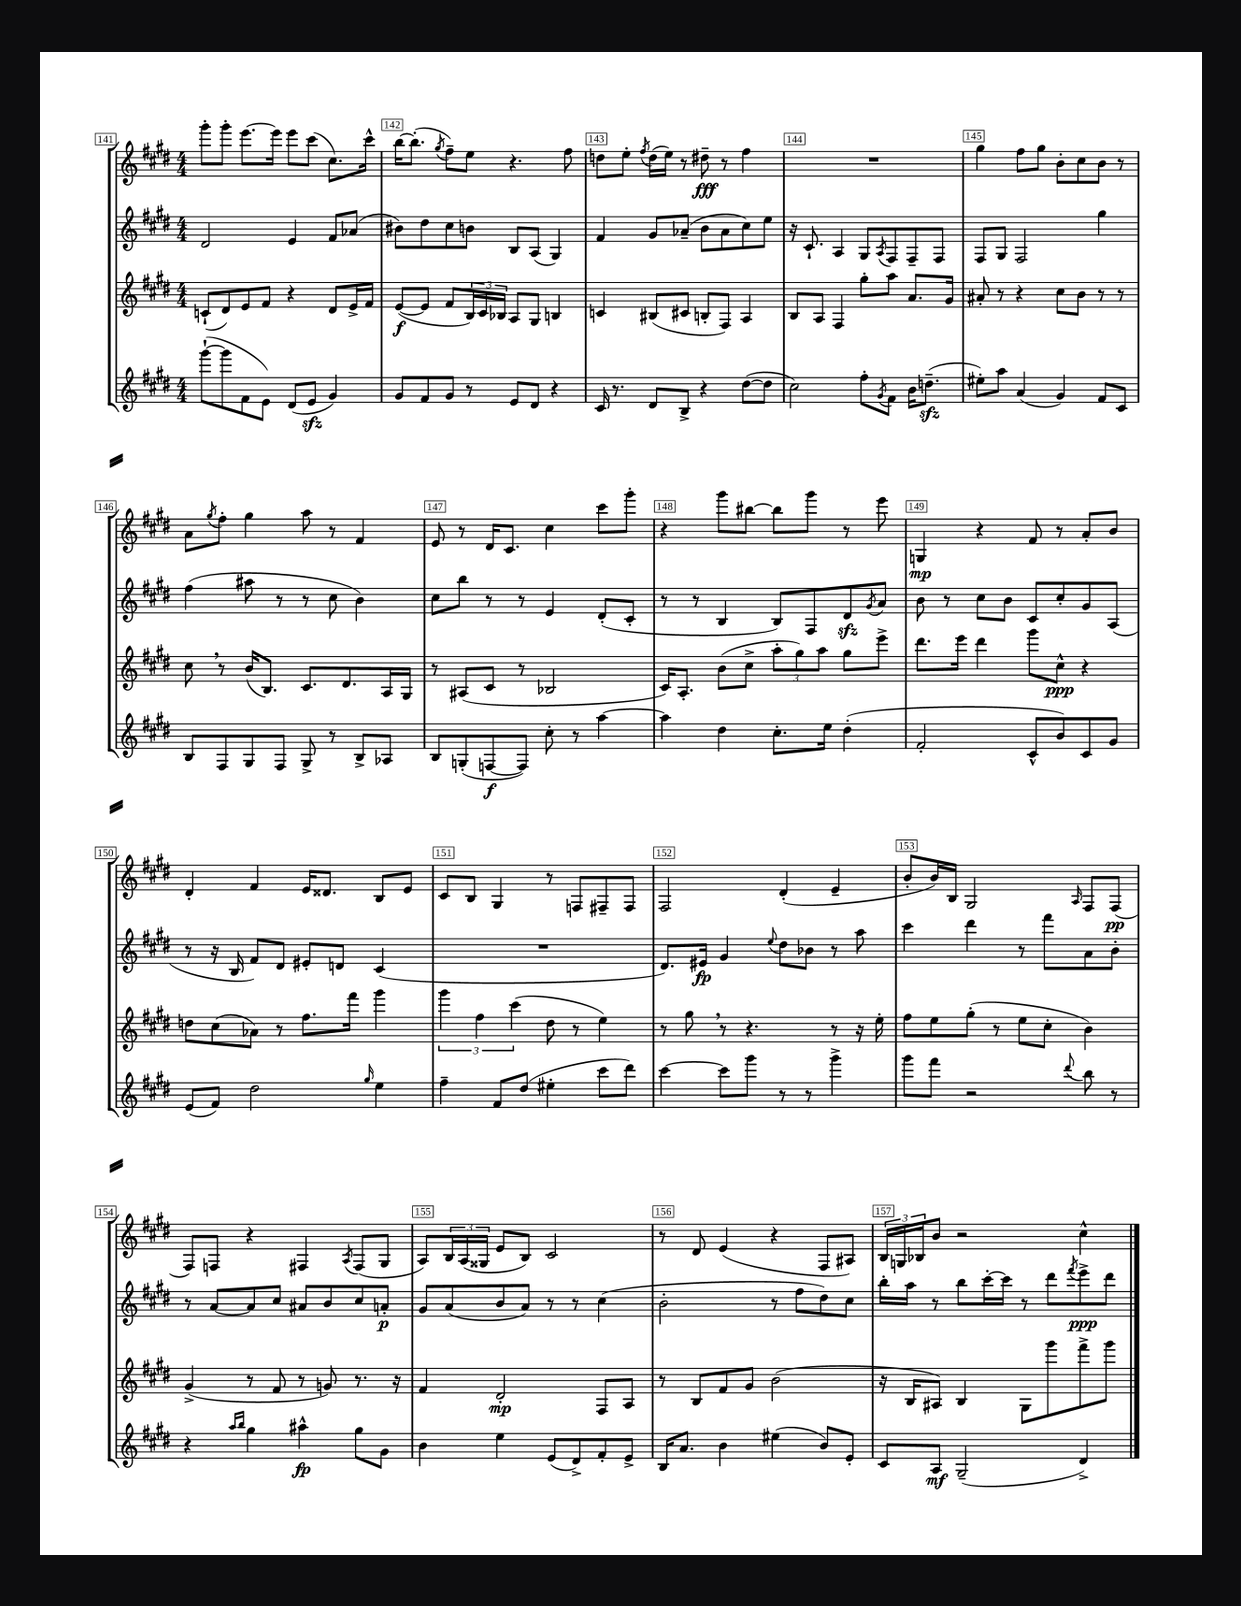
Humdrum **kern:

**kern	**dynam	**kern	**dynam	**kern	**dynam	**kern	**dynam
*part4	*part4	*part3	*part3	*part2	*part2	*part1	*part1
*staff4	*staff4	*staff3	*staff3	*staff2	*staff2	*staff1	*staff1
*clefG2	*	*clefG2	*	*clefG2	*	*clefG2	*
*k[f#c#g#d#]	*	*k[f#c#g#d#]	*	*k[f#c#g#d#]	*	*k[f#c#g#d#]	*
*M4/4	*	*M4/4	*	*M4/4	*	*M4/4	*
=141	=141	=141	=141	=141	=141	=141	=141
([8ggg#`\L	.	(8cn`/L	.	2d#/	.	8ggg#'\L	.
8ggg#\]	.	8d#/)	.	.	.	8ggg#'\J	.
8f#\	.	8e/	.	.	.	[8.eee\L	.
8e\J)	.	8f#/J	.	.	.	.	.
.	.	.	.	.	.	16eee\Jk]	.
(8d#/L	.	4r	.	4e/	.	8eee\L	.
8ezz/J	.	.	.	.	.	(8ccc#\J	.
4g#/)	.	8d#/L	.	8f#/L	.	8.cc#\L)	.
.	.	16e^/L	.	(8a-X/J	.	.	.
.	.	16f#/JJ	.	.	.	16ccc#^^\Jk	.
=142	=142	=142	=142	=142	=142	=142	=142
8g#/L	.	([8e/L	f	8b#X\L)	.	[16bb\KL	.
.	.	.	.	.	.	(8.bb'\J]	.
8f#/	.	8e/J]	.	8dd#\	.	.	.
.	.	.	.	.	.	8qgg#/	.
8g#/J	.	8f#/L	.	8cc#\	.	8ff#~\L)	.
8r	.	24B/L)	.	8bn\J	.	8ee\J	.
.	.	24c#/	.	.	.	.	.
.	.	24B-X/JJ	.	.	.	.	.
8e/L	.	8A/L	.	8B/L	.	4.r	.
8d#/J	.	8G#/J	.	(8A/J	.	.	.
4r	.	4Bn/	.	4G#/)	.	.	.
.	.	.	.	.	.	8ff#\	.
=143	=143	=143	=143	=143	=143	=143	=143
16c#/	.	4cn/	.	4f#/	.	8ddn\L	.
8.r	.	.	.	.	.	.	.
.	.	.	.	.	.	8ee'\J	.
.	.	.	.	.	.	8qff#/	.
8d#/L	.	(8B#X/L	.	8g#/L	.	(16dd\LL	.
.	.	.	.	.	.	16ee\JJ)	.
8B^/J	.	8c#X/J	.	(8a-X~/J	.	8r	.
4r	.	8Bn'/L	.	8b\L	.	8dd#X~\	fff
.	.	8F#/J)	.	8a-\	.	8r	.
([8dd#\L	.	4A/	.	8cc#\)	.	4ff#\	.
8dd#\J]	.	.	.	8ee\J	.	.	.
=144	=144	=144	=144	=144	=144	=144	=144
2cc#\)	.	8B/L	.	16r	.	1r	.
.	.	.	.	8.c#`/	.	.	.
.	.	8A/J	.	.	.	.	.
.	.	4F#/	.	4A/	.	.	.
8ff#'\L	.	8gg#'\L	.	8G#/L	.	.	.
8qg#/	.	.	.	8qA/	.	.	.
8f#\J	.	8aa\J	.	8F#/	.	.	.
16b\KL	.	8.a/L	.	8F#~/	.	.	.
(8.ddnzz~\J	.	.	.	.	.	.	.
.	.	.	.	8F#/J	.	.	.
.	.	16g#/Jk	.	.	.	.	.
=145	=145	=145	=145	=145	=145	=145	=145
8ee#X'\L)	.	8a#X'/	.	8F#/L	.	4gg#\	.
8aa\J	.	8r	.	8G#/J	.	.	.
(4a/	.	4r	.	2F#/	.	8ff#\L	.
.	.	.	.	.	.	8gg#\J	.
4g#/)	.	8cc#\L	.	.	.	8b'\L	.
.	.	8b\J	.	.	.	8cc#\	.
8f#/L	.	8r	.	4gg#\	.	8b\J	.
8c#/J	.	8r	.	.	.	8r	.
!!LO:LB:g=z
=146	=146	=146	=146	=146	=146	=146	=146
8B/L	.	8cc#,\	.	(4ff#\	.	8a\L	.
.	.	.	.	.	.	8qgg#/	.
8F#/	.	8r	.	.	.	8ff#'\J	.
8G#/	.	(16b/KL	.	8aa#X\	.	4gg#\	.
.	.	8.B/J)	.	.	.	.	.
8F#/J	.	.	.	8r	.	.	.
8G#^/	.	8.c#/L	.	8r	.	8aa\	.
8r	.	.	.	8cc#\	.	8r	.
.	.	8.d#/	.	.	.	.	.
8B^/L	.	.	.	4b\)	.	4f#/	.
8A-X/J	.	16A/L	.	.	.	.	.
.	.	16G#/JJ	.	.	.	.	.
=147	=147	=147	=147	=147	=147	=147	=147
8B/L	.	8r	.	8cc#\L	.	8e/	.
(8Gn'/	.	(8A#X/L	.	8bb\J	.	8r	.
[8Fn/	f	8c#/J	.	8r	.	16d#/KL	.
.	.	.	.	.	.	8.c#/J	.
8F/J])	.	8r	.	8r	.	.	.
8cc#'\	.	2B-X/	.	4e/	.	4cc#\	.
8r	.	.	.	.	.	.	.
[4aa\	.	.	.	(8d#'/L	.	8ccc#\L	.
.	.	.	.	8c#'/J	.	8ggg#'\J	.
=148	=148	=148	=148	=148	=148	=148	=148
4aa\]	.	16c#/KL)	.	8r	.	4r	.
.	.	8.A'/J	.	.	.	.	.
.	.	.	.	8r	.	.	.
4dd#\	.	(8b\L	.	4B/	.	8ggg#\L	.
.	.	8cc#^\J	.	.	.	[8bb#X\J	.
8.cc#'\L	.	12aa'\L	.	8B/L)	.	8bb#\L]	.
.	.	12gg#\)	.	.	.	.	.
.	.	.	.	8F#/	.	8ggg#\J	.
.	.	12aa\J	.	.	.	.	.
16ee\Jk	.	.	.	.	.	.	.
(4dd#'\	.	8gg#\L	.	8d#zz/	.	8r	.
.	.	.	.	8qg#/	.	.	.
.	.	8eee^\J	.	8a/J	.	8eee\	.
=149	=149	=149	=149	=149	=149	=149	=149
2f#'/	.	8.ddd#\L	.	8b\	.	4Gn/	mp
.	.	.	.	8r	.	.	.
.	.	16eee\Jk	.	.	.	.	.
.	.	4ddd#\	.	8cc#\L	.	4r	.
.	.	.	.	8b\J	.	.	.
8c#^^/L	.	8ggg#\L	.	8c#/L	.	8f#/	.
8b/)	.	8cc#^^\J	ppp	8cc#'/	.	8r	.
8c#/	.	4r	.	8g#/	.	8a'/L	.
8g#/J	.	.	.	(8A/J	.	8b/J	.
!!LO:LB:g=z
=150	=150	=150	=150	=150	=150	=150	=150
(8e/L	.	8ddn\L	.	8r	.	4d#'/	.
8f#/J)	.	(8cc#\	.	16r	.	.	.
.	.	.	.	16B/	.	.	.
2dd#\	.	8a-X\J)	.	8f#/L)	.	4f#/	.
.	.	8r	.	8d#/J	.	.	.
.	.	8.ff#\L	.	8e#X'/L	.	16e/KL	.
.	.	.	.	.	.	8.d##X/J	.
.	.	.	.	8dn/J	.	.	.
.	.	16fff#\Jk	.	.	.	.	.
16qqgg#/	.	.	.	.	.	.	.
4ee\	.	4ggg#\	.	(4c#/	.	8B/L	.
.	.	.	.	.	.	8e/J	.
=151	=151	=151	=151	=151	=151	=151	=151
4ff#~\	.	6ggg#\	.	1r	.	8c#/L	.
.	.	.	.	.	.	8B/J	.
.	.	6ff#\	.	.	.	.	.
8f#/L	.	.	.	.	.	4G#/	.
.	.	(6ccc#\	.	.	.	.	.
(8dd#/J	.	.	.	.	.	.	.
4ee#X'\	.	8dd#\	.	.	.	8r	.
.	.	8r	.	.	.	8Fn/L	.
8ccc#\L	.	4ee\)	.	.	.	8F#X~/	.
8ddd#\J)	.	.	.	.	.	8F#/J	.
=152	=152	=152	=152	=152	=152	=152	=152
[4ccc#\	.	8r	.	8.d#/L)	.	2F#/	.
.	.	8gg#,\	.	.	.	.	.
.	.	.	.	16e#X/Jk	fp	.	.
8ccc#\L]	.	8r	.	4g#/	.	.	.
8ggg#\J	.	4.r	.	.	.	.	.
.	.	.	.	8qqee/	.	.	.
8r	.	.	.	8dd#\L	.	(4d#'/	.
8r	.	.	.	8b-X\J	.	.	.
4ggg#^\	.	8r	.	8r	.	4e~/	.
.	.	16r	.	8aa\	.	.	.
.	.	16ee'\	.	.	.	.	.
=153	=153	=153	=153	=153	=153	=153	=153
8ggg#\L	.	8ff#\L	.	4ccc#\	.	8b'/L	.
8fff#\J	.	8ee\	.	.	.	16b/L)	.
.	.	.	.	.	.	16B/JJ	.
2r	.	(8gg#'\J	.	4ddd#\	.	2G#/	.
.	.	8r	.	.	.	.	.
.	.	8ee\L	.	8r	.	.	.
.	.	8cc#'\J	.	8fff#\L	.	.	.
8qqddd#/	.	.	.	.	.	16qqA/	.
8bb\	.	4b\)	.	8a\	.	8F#/L	.
8r	.	.	.	8b'\J	.	(8F#/J	pp
!!LO:LB:g=z
=154	=154	=154	=154	=154	=154	=154	=154
4r	.	(4g#^/	.	8r	.	8F#/L)	.
.	.	.	.	[8a/L	.	8Fn/J	.
16qqaa/LL	.	.	.	.	.	.	.
16qqbb/JJ	.	.	.	.	.	.	.
4gg#\	.	8r	.	8a/]	.	4r	.
.	.	8f#/	.	8cc#/J	.	.	.
4aa#X^^\	fp	8r	.	8a#X/L	.	4F#X/	.
.	.	8gn/)	.	8b/	.	.	.
.	.	.	.	.	.	8qA/	.
8gg#\L	.	8.r	.	8cc#/	.	(8F#/L	.
8g#\J	.	.	.	8an'/J	p	8G#/J	.
.	.	16r	.	.	.	.	.
=155	=155	=155	=155	=155	=155	=155	=155
4b\	.	4f#/	.	8g#/L	.	8A/L)	.
.	.	.	.	(8a/	.	24B/L	.
.	.	.	.	.	.	(24A/	.
.	.	.	.	.	.	24G##X/JJ	.
4ee\	.	2d#'/	mp	8b/	.	8e/L	.
.	.	.	.	8a/J)	.	8B/J)	.
(8e/L	.	.	.	8r	.	2c#/	.
8d#^/)	.	.	.	8r	.	.	.
8f#'/	.	8F#/L	.	(4cc#\	.	.	.
8e^/J	.	8A/J	.	.	.	.	.
=156	=156	=156	=156	=156	=156	=156	=156
16B/KL	.	8r	.	2b'\	.	8r	.
8.a/J	.	.	.	.	.	.	.
.	.	8B/L	.	.	.	8d#/	.
4b\	.	8f#/	.	.	.	(4e/	.
.	.	8g#/J	.	.	.	.	.
(4ee#X\	.	(2b\	.	8r	.	4r	.
.	.	.	.	8ff#\L	.	.	.
8b/L)	.	.	.	8dd#\)	.	8F#/L	.
8e'/J	.	.	.	8cc#\J	.	8A#X/J)	.
=157	=157	=157	=157	=157	=157	=157	=157
8c#/L	.	16r	.	16bb'\LL	.	24B/LL	.
.	.	.	.	.	.	24Gn/	.
.	.	16B/KL	.	16aa\JJ	.	.	.
.	.	.	.	.	.	24B-X/J	.
8A/J	mf	8A#X/J)	.	8r	.	8b/J	.
(2G#~/	.	4B/	.	8bb\L	.	2r	.
.	.	.	.	[16ccc#'\L	.	.	.
.	.	.	.	16ccc#\JJ]	.	.	.
.	.	8G#\L	.	8r	.	.	.
.	.	8ggg#\	.	8ddd#\L	.	.	.
.	.	.	.	8qfff#/	.	.	.
4d#^/)	.	8fff#^\	.	8eee^\	ppp	4cc#^^\	.
.	.	8ggg#\J	.	8ddd#\J	.	.	.
==	==	==	==	==	==	==	==
*-	*-	*-	*-	*-	*-	*-	*-
